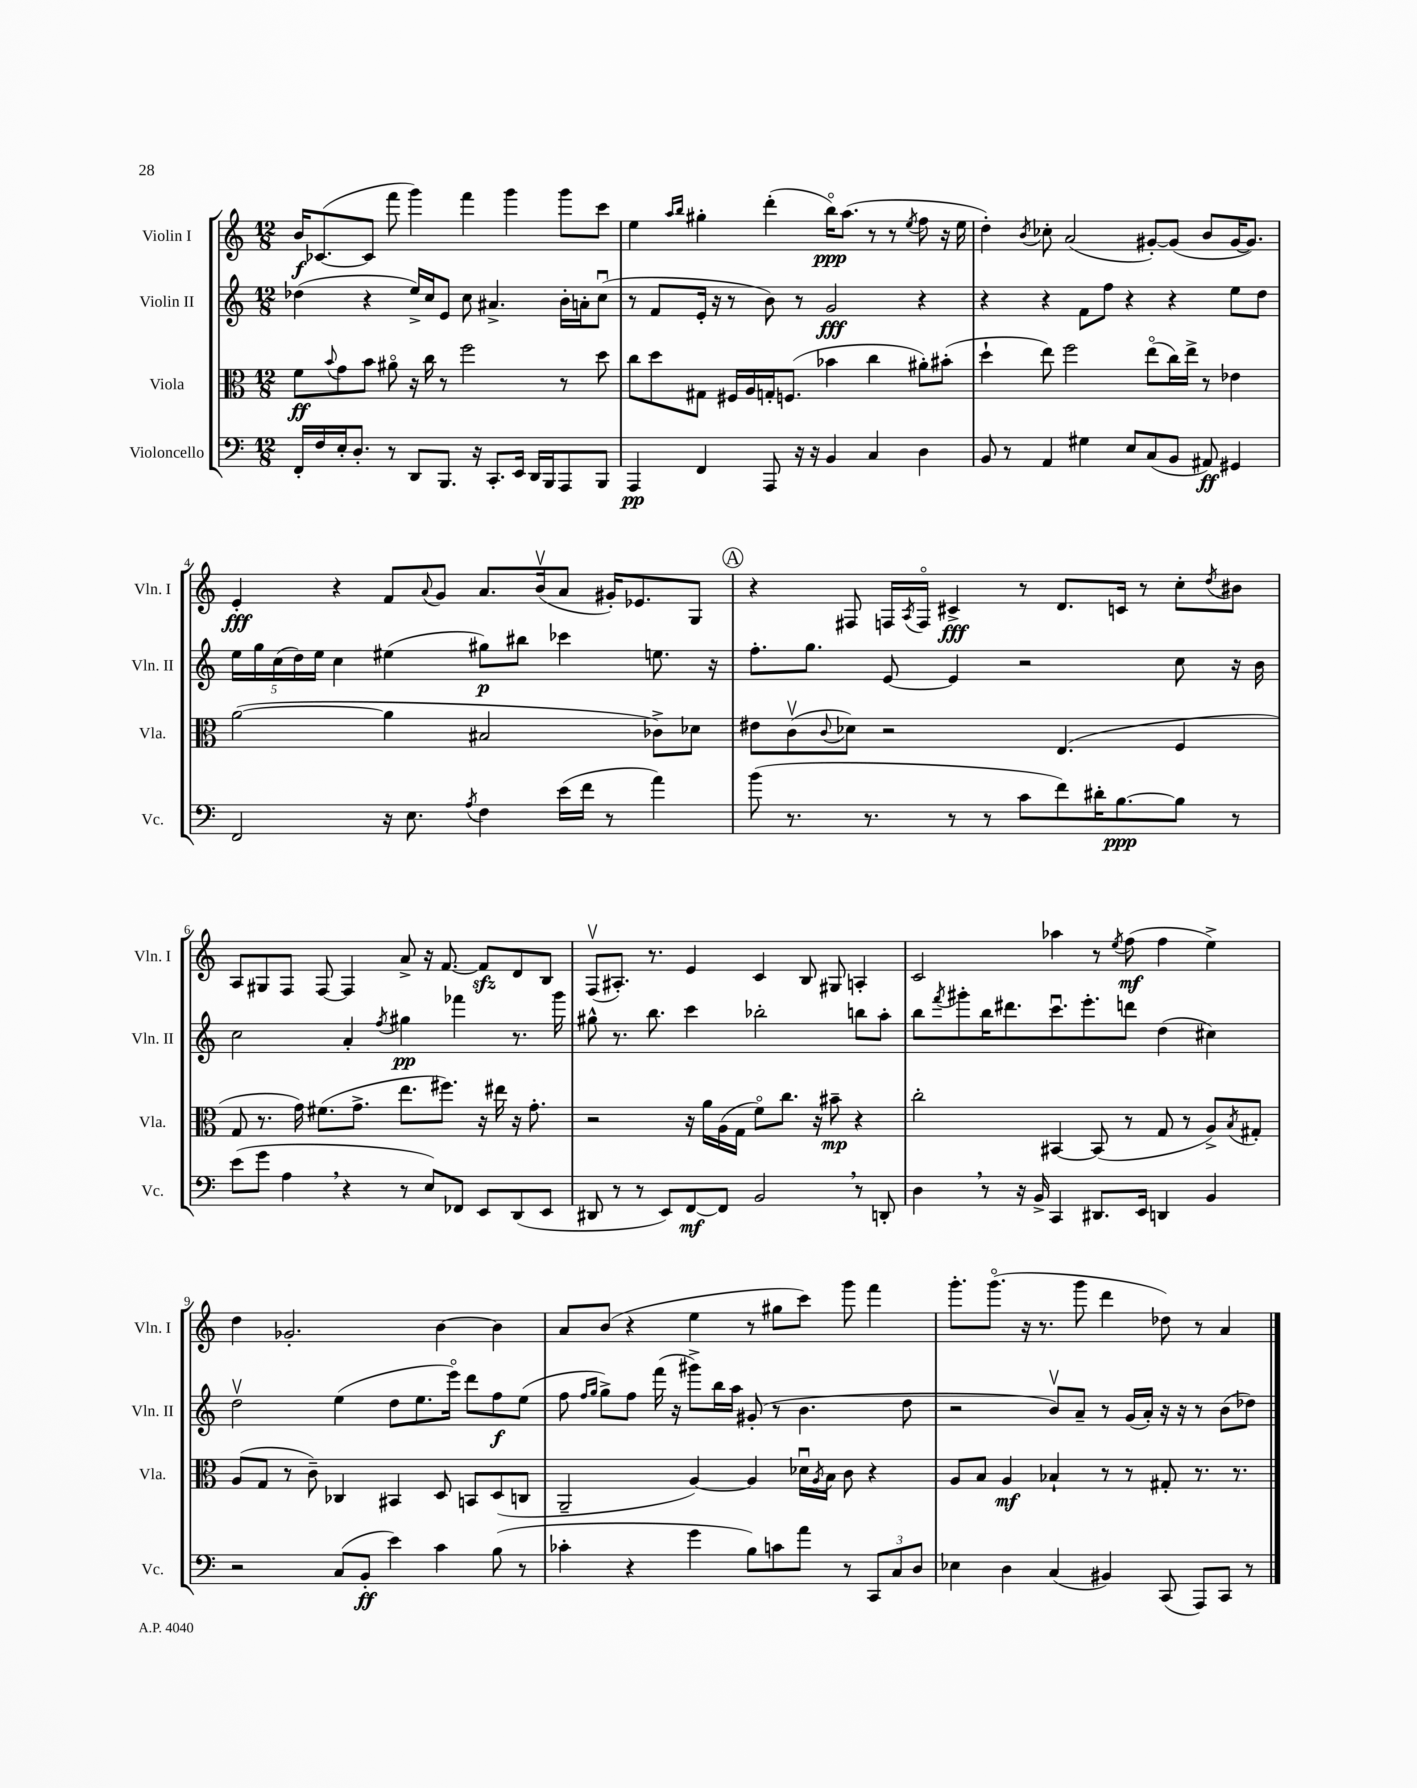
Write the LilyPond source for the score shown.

<<
\new StaffGroup <<
\new Staff = "s0" \with { instrumentName = "Violin I" shortInstrumentName = "Vln. I" } {
    \clef treble \key c \major \numericTimeSignature \time 12/8
    b'16\f ces'8.~( ces'8 f'''8 g'''4) f'''4 g'''4 g'''8 c'''8 |
    e''4 \grace { a''16 b''16 } gis''4-. d'''4-.( b''16\flageolet\ppp) a''8.( r8 r8 \acciaccatura { e''8 } f''8 r16 e''16 |
    d''4-.) \acciaccatura { b'8 } ces''8-. a'2( gis'8~-.) gis'8( b'8 gis'16~ gis'8.) |
    e'4-.\fff r4 f'8 \appoggiatura { a'8 } g'8 a'8. b'16\upbow( a'8 gis'16-.) ees'8. g8 |
    \mark \markup { \circle "A" } r4 fis8 f16 \acciaccatura { a8 } f16\flageolet cis'4->\fff r8 d'8. c'16 r8 c''8-. \acciaccatura { d''8 } bis'8 |
    a8 gis8 f8 f8~ f4 a'8-> r16 f'8.~ f'8\sfz d'8 b8 |
    f8\upbow( ais8.-.) r8. e'4 c'4 b8 gis8 a4-. |
    c'2 aes''4 r8 \acciaccatura { e''8 } f''8\mf( f''4 e''4->) |
    d''4 ges'2.-. b'4~ b'4 |
    a'8 b'8( r4 e''4 r8 gis''8 c'''8) g'''8 f'''4 |
    g'''8.-. g'''8.\flageolet( r16 r8. g'''8 d'''4 des''8) r8 a'4 \bar "|." |
}
\new Staff = "s1" \with { instrumentName = "Violin II" shortInstrumentName = "Vln. II" } {
    \clef treble \key c \major \numericTimeSignature \time 12/8
    des''4( r4 e''16->) c''16 e'8 c''8 ais'4.-> b'16-. a'16-. c''8\downbow( |
    r8 f'8 e'16-. r16 r8 b'8) r8 g'2\fff r4 |
    r4 r4 f'8 f''8 r4 r4 e''8 d''8 |
    \tuplet 5/4 { e''16 g''16 c''16( d''16) e''16 } c''4 eis''4( gis''8\p) bis''8 ces'''4 e''8. r16 |
    \mark \markup { \circle "A" } f''8.-. g''8. e'8~ e'4 r2 c''8 r16 b'16 |
    c''2 a'4-. \acciaccatura { f''8 } gis''4\pp fes'''4 r8. g'''16 |
    gis''8-^ r8. b''8. c'''4 bes''2-. b''8 a''8-. |
    b''8 \acciaccatura { f'''8 } gis'''8-. b''16 dis'''8. c'''8.\downbow e'''8.-. d'''8 d''4( cis''4) |
    d''2\upbow e''4( d''8 e''8. e'''16\flageolet) d'''8 f''8\f e''8( |
    f''8 \grace { f''16 g''16 } g''8->) f''8 f'''16( r16 gis'''8->) b''16 a''16 gis'8-.( r8 b'4. d''8 |
    r2 b'8\upbow) a'8-- r8 g'16( a'16-.) r16 r16 r8 b'8( des''8) \bar "|." |
}
\new Staff = "s2" \with { instrumentName = "Viola" shortInstrumentName = "Vla." } {
    \clef alto \key c \major \numericTimeSignature \time 12/8
    f'8\ff \appoggiatura { b'8 } g'8 b'8 ais'8\flageolet r16 c''16 r8 f''2 r8 d''8 |
    c''8 d''8 gis8 fis16 a16 g16-. f8.( bes'4 c''4 ais'8-.) bis'8-.( |
    d''4-! e''8) f''2 e''8\flageolet( c''16) e''16-> r8 ees'4 |
    a'2~( a'4 bis2 ces'8->) des'8 |
    \mark \markup { \circle "A" } eis'8 c'8\upbow( \appoggiatura { c'8 } des'8) r2 e4.( f4 |
    g8 r8. g'16) fis'8.( g'8.-> e''8. fis''8.) r16 eis''16 r16 g'8.-. |
    r2 r16 a'16 a16( g16 f'8\flageolet) c''8. r16 bis'8--\mp r4 |
    c''2-. bis,4~ bis,8( r8 g8 r8 a8->) \acciaccatura { b8 } gis8-. |
    a8( g8 r8 c'8--) ces4 bis,4 d8 b,8 d8( c8 |
    a,2-- a4~) a4 des'16\downbow \acciaccatura { a8 } b16 c'8 r4 |
    a8 b8 a4\mf bes4-! r8 r8 gis8-. r8. r8. \bar "|." |
}
\new Staff = "s3" \with { instrumentName = "Violoncello" shortInstrumentName = "Vc." } {
    \clef bass \key c \major \numericTimeSignature \time 12/8
    f,16-. f16 e16-. d8.-. r8 d,8 b,,8. r16 c,8.-. e,16 d,16 b,,16 a,,8 b,,8 |
    a,,4\pp f,4 a,,8 r16 r16 b,4 c4 d4 |
    b,8 r8 a,4 gis4 e8 c8( b,8 ais,8\ff) gis,4 |
    f,2 r16 e8. \acciaccatura { a8 } f4 e'16( f'16 r8 a'4) |
    \mark \markup { \circle "A" } b'8( r8. r8. r8 r8 c'8 f'8) dis'16-. b8.~\ppp b8 r8 |
    e'8( g'8 a4 \breathe r4 r8 e8) fes,8 e,8 d,8( e,8 |
    dis,8 r8 r8 e,8) f,8~\mf f,8 b,2 \breathe r8 d,8-. |
    d4 \breathe r8 r16 b,16-> c,4 dis,8. e,16 d,4 b,4 |
    r2 c8( b,8-.\ff e'4) c'4 b8( r8 |
    ces'4-. r4 g'4 b8) c'8 a'8 r8 \tuplet 3/2 { c,8 c8 d8 } |
    ees4 d4 c4( bis,4) c,8( a,,8) c,8 r8 \bar "|." |
}
>>
>>
